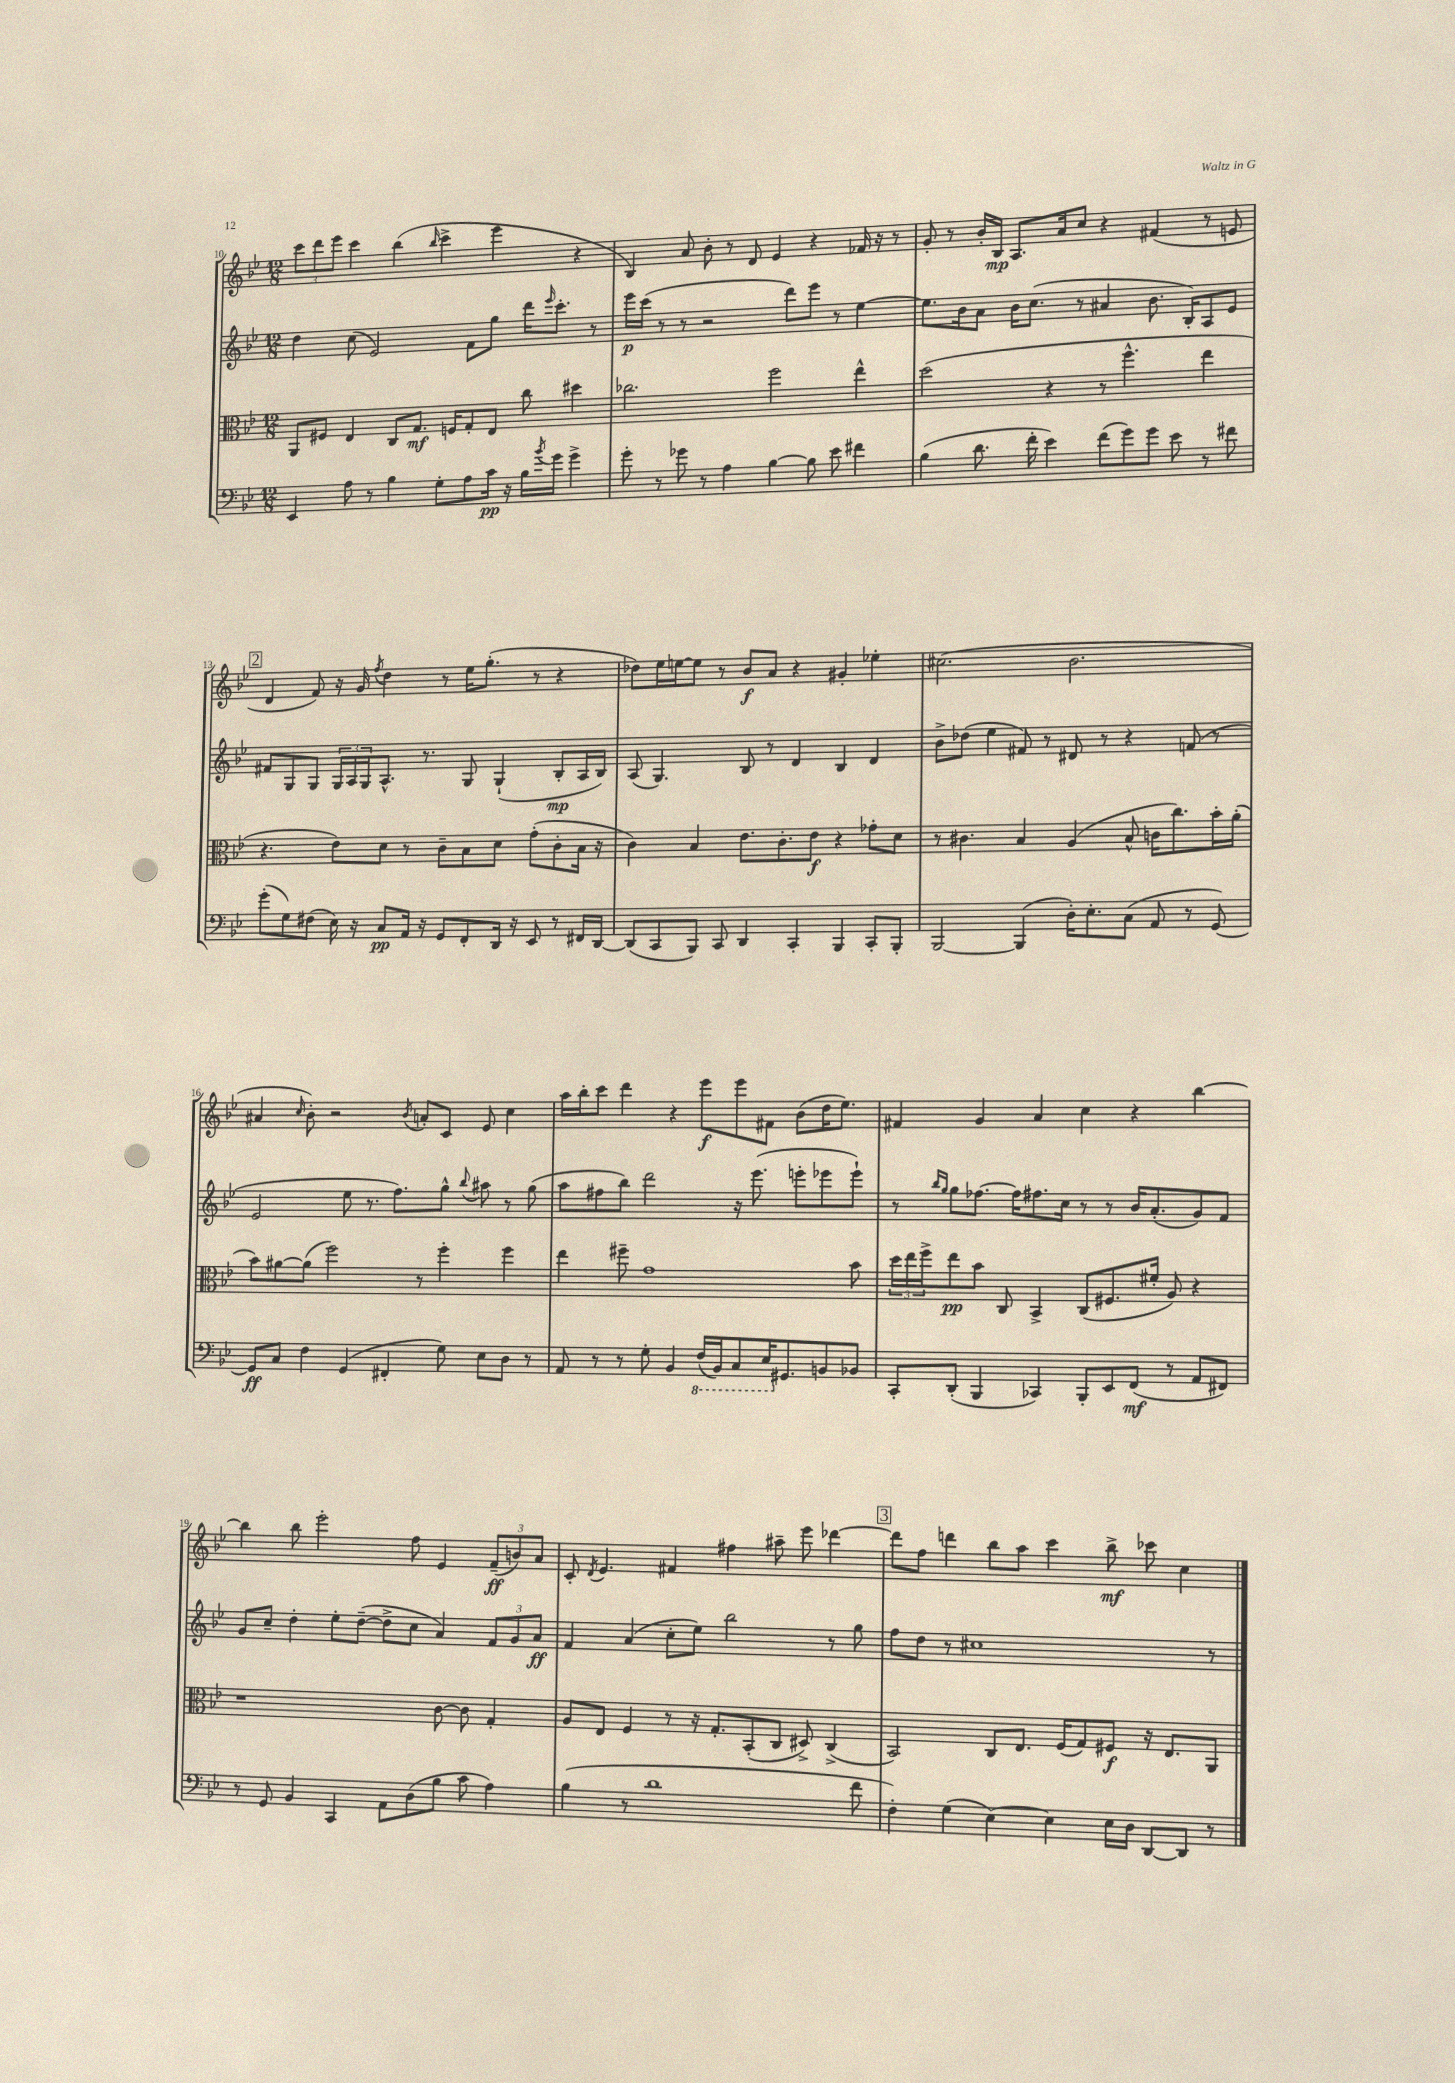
<<
\new StaffGroup <<
\new Staff = "s0" {
    \clef treble \key bes \major \numericTimeSignature \time 12/8
    \tuplet 3/2 { c'''8 d'''8 ees'''8 } c'''4 bes''4( \grace { bes''16 } c'''4-> ees'''4 r4 |
    bes4) a'8 bes'8-. r8 d'8 ees'4 r4 fes'16 r16 r8 |
    g'8-. r8 bes'16-. bes16\mp a8. a'16 c''8 r4 fis'4( r8 e'8 |
    \mark \markup { \box "2" } d'4 f'8) r16 g'16 \acciaccatura { f''8 } d''4 r8 ees''16 g''8.-.( r8 r4 |
    des''8) ees''16 e''16~ e''8 r8 bes'8\f a'8 r4 gis'4-. ees''4-. |
    cis''2.( bes'2. |
    ais'4 \grace { c''16 } bes'8-.) r2 \acciaccatura { bes'8 } a'8-. c'8 ees'8 c''4 |
    a''16 bes''16-. c'''8 d'''4 r4 ees'''8\f ees'''8 fis'8 bes'8( d''16 ees''8.) |
    fis'4 g'4 a'4 c''4 r4 bes''4~ |
    bes''4 bes''8 ees'''2-. f''8 ees'4 \tuplet 3/2 { f'8--\ff( b'8) a'8 } |
    c'8-. \acciaccatura { d'8 } ees'4. fis'4 fis''4 ais''8-- ees'''8 des'''4~ |
    \mark \markup { \box "3" } des'''8 f''8 d'''4 bes''8 a''8 c'''4 bes''8->\mf ces'''8 c''4 \bar "|." |
}
\new Staff = "s1" {
    \clef treble \key bes \major \numericTimeSignature \time 12/8
    d''4 c''8( ees'2) f'8 g''8 d'''16 \grace { ees'''16 } c'''8.-. r8 |
    ees'''16\p c'''16( r8 r8 r2 d'''8) ees'''8 r8 ees''4~ |
    ees''8. bes'16 a'8 bes'16 c''8.( r8 ais'4 bes'8. bes16-.) a8 ees'8 |
    \mark \markup { \box "2" } fis'8 g8 g8 \tuplet 3/2 { g16 a16 g16 } a8.-^ r8. g8 g4-!( bes8-.\mp a16 bes16) |
    a8( g4.) bes8 r8 d'4 bes4 d'4 |
    bes'8-> des''8( ees''4 fis'8) r8 dis'8 r8 r4 f'8( r8 |
    ees'2 ees''8 r8. f''8.) g''8-^ \appoggiatura { bes''8 } ais''8 r8 g''8( |
    a''8 fis''8 bes''8) d'''2 r16 ees'''8.( e'''8-. ees'''8 ees'''8-!) |
    r8 \grace { bes''16 g''16 } g''8 fes''8.~ fes''16 fis''8. c''16 r8 r8 bes'16 a'8.-.( g'8) f'8 |
    g'8 c''8-- d''4-. ees''8-. d''8~--( d''8-> c''8 a'4) \tuplet 3/2 { f'8 g'8 a'8\ff } |
    f'4 a'4( c''8-. ees''8) bes''2 r8 g''8 |
    \mark \markup { \box "3" } f''8 d''8 r8 cis''1 r8 \bar "|." |
}
\new Staff = "s2" {
    \clef alto \key bes \major \numericTimeSignature \time 12/8
    a,8 fis8 ees4 c8 g8.\mf f16 g8-. ees8 c''8 dis''4 |
    ces''2. f''2 ees''4-^ |
    d''2( r4 r8 f''4.-^ ees''4 |
    \mark \markup { \box "2" } r4. ees'8) d'8 r8 c'8-- bes8 d'8 g'8-.( c'8-. bes16 r16 |
    c'4) bes4 ees'8. c'8.-. ees'8\f r4 ges'8-. d'8 |
    r8 cis'4. bes4 a4( bes8-^ c'16 c''8.) bes'16-. a'16-.( |
    bes'8) ais'8~ ais'8( f''2) r8 f''4-. f''4 |
    ees''4 fis''8-- g'1 bes'8 |
    \tuplet 3/2 { d''16 ees''16 f''16-> } ees''8\pp bes'8 c8 bes,4-> c8( fis8. fis'16-. a8) r4 |
    r1 c'8~ c'8 g4-. |
    a8 ees8 f4 r8 r16 g8.-. bes,8-.( c8 dis8->) c4->( |
    \mark \markup { \box "3" } bes,2) c8 ees8. f16( g8) fis8\f r16 ees8. a,8 \bar "|." |
}
\new Staff = "s3" {
    \clef bass \key bes \major \numericTimeSignature \time 12/8
    ees,4 a8 r8 bes4 g8-. a8 c'16\pp r16 bes16 \acciaccatura { bes'8 } g'16 g'4-> |
    g'8-. r8 ges'8 r8 a4 bes4~ bes8 ees'8 fis'4 |
    bes4( d'8. f'16-. ees'4) f'8( g'8) g'8 ees'8 r8 fis'8 |
    \mark \markup { \box "2" } g'8-.( g8) fis8( ees16) r16 c8\pp a,16 r16 g,8 f,8-. d,16 r16 ees,8 r8 fis,16 d,16~ |
    d,8( c,8 bes,,8) c,8 d,4 c,4-. bes,,4 c,8-. bes,,8-. |
    bes,,2~ bes,,4( d16-.) ees8.-. c8( a,8 r8 g,8~) |
    g,8\ff c8 f4 g,4( fis,4-. g8) ees8 d8 r8 |
    a,8 r8 r8 g8-. bes,4 \ottava #-1 f,16( bes,,16) c,8 ees,16 \ottava #0 gis,8. b,8 bes,8 |
    c,8-. d,8-.( bes,,4 ces,4) bes,,8-. ees,8 f,8\mf( r8 a,8 fis,8) |
    r8 g,8 bes,4 c,4 a,8 d8( bes8 c'8 a4) |
    bes4( r8 d'1 f'8 |
    \mark \markup { \box "3" } f4-.) g4( ees4~) ees4 ees16 d16 d,8~ d,8 r8 \bar "|." |
}
>>
>>
\layout { \context { \Score currentBarNumber = #10 } }
